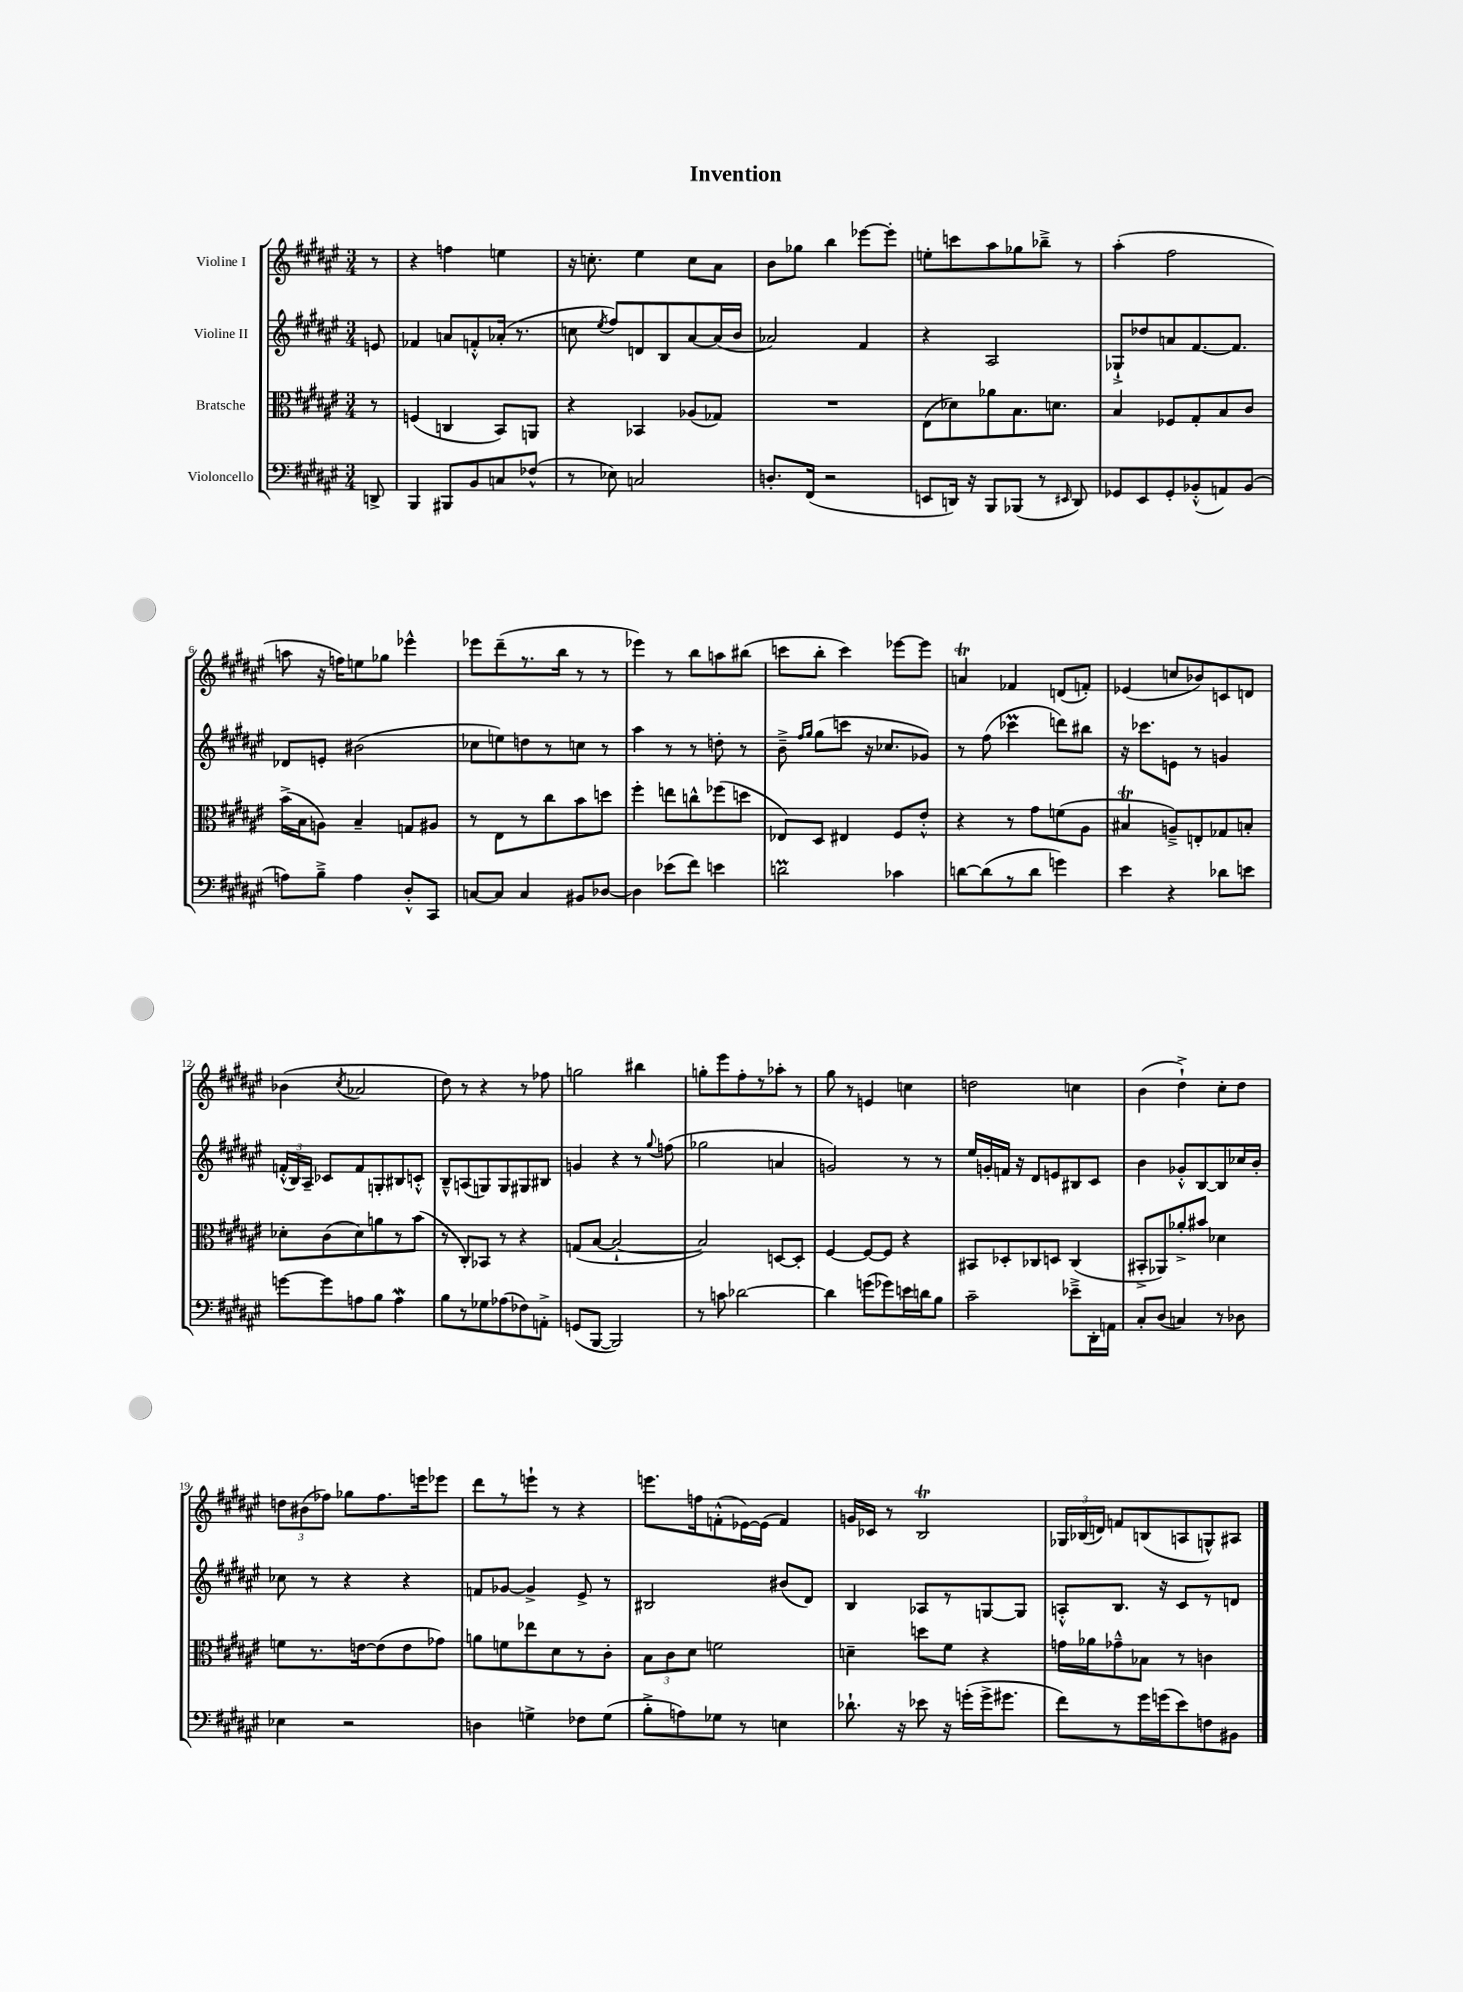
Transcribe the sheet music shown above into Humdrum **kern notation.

**kern	**kern	**kern	**kern
*staff4	*staff3	*staff2	*staff1
*clefF4	*clefC3	*clefG2	*clefG2
*k[f#c#g#d#a#e#]	*k[f#c#g#d#a#e#]	*k[f#c#g#d#a#e#]	*k[f#c#g#d#a#e#]
*M3/4	*M3/4	*M3/4	*M3/4
8DD^/	8r	8e/	8r
=	=	=	=
4BBB/	(4F/	4f-/	4r
8BBB#/L	4C/	8a/L	4ff\
8BB/	.	8f'^^/	.
8C/	8BB/L)	(16a-'/Jk	4ee\
.	.	8.r	.
(8F-^^/J	8AA/J	.	.
=	=	=	=
8r	4r	8cc\	16r
.	.	.	8.cc'\
.	.	8qee#/	.
8E-\)	.	8ff#/L)	.
2C/	4BB-/	8d/	4ee#\
.	.	8B/	.
.	(8A-/L	[8a#/	8cc\L
.	8G-/J)	(16a#/]L	8a#\J
.	.	16b/JJ	.
=	=	=	=
8.D'/L	2.r	2a-/)	8b\L
.	.	.	8gg-\J
(16FF#/Jk	.	.	.
2r	.	.	4bb\
.	.	4f#/	[8eee-\L
.	.	.	8eee-'\]J
=	=	=	=
8EE/L	(8E#\L	4r	8ee'\L
16DD/Jk)	8d-\)	.	8ccc\
16r	.	.	.
8BBB/L	8a-\	2A#/	8aa#\
(8BBB-/J	8.B\	.	8gg-\
8r	.	.	8bb-~^\J
.	8.d\J	.	.
16qqEE#/	.	.	.
8DD/)	.	.	8r
=	=	=	=
8GG-/L	4B/	8G-`^/L	(4aa#'\
8EE#/	.	8dd-/	.
8GG-'/	8F-/L	8a/	2ff#\
(8BB-'^^/	8G#'/	[8.f#/	.
8AA/)	8B/	.	.
.	.	8.f#/]J	.
(8BB-/J	8c#/J	.	.
=	=	=	=
8A\L)	(16b^\LL	8d-/L	8aa\
.	16B\J	.	.
8B~^\J	8A\J)	8e'/J	16r
.	.	.	16ff\LK)
4A\	4B~/	(2b#\	8ee\
.	.	.	8gg-\J
8D#'^^/L	8G/L	.	4eee-^^\
8CC#/J	8A#/J	.	.
=	=	=	=
[8C/L	8r	8cc-\L	8eee-\L
8C/]J	8E#\L	8ee\)	(8ddd#~\
4C/	8r	8dd\	8.r
.	8cc#\	8r	.
.	.	.	16bb\Jk
8BB#/L	8b\	8cc\J	8r
[8D-/J	8dd\J	8r	8r
=	=	=	=
4D-\]	4ff#'\	4aa#\	4eee-\)
(8e-\L	8ee\L	8r	8r
8f#\J)	8cc^^\	8r	8bb\L
4e\	(8ff-\	8dd'\	8aa\
.	8dd\J	8r	(8bb#\J
=	=	=	=
2d\	8E-/L)	8b~^\	8ccc\L
.	.	16qqff#/LL	.
.	.	16qqgg#/JJ	.
.	8D#/J	(8gg#\L	8bb'\J
.	4E#/	8ccc\J	4ccc\)
.	.	16r	.
.	.	8.cc-/L	.
4c-\	8F#/L	.	[8eee-\L
.	8e#'^^/J	8g-/J)	8eee-\]J
=	=	=	=
[8d\L	4r	8r	4a/
(8d\]	.	(8ff#\	.
8r	8r	4ccc-\	4f-/
8d\J	8g#\L	.	.
4g\)	(8f\	8ddd\L)	(8d/L
.	8A#\J	8bb#\J	8f'/J)
=	=	=	=
4e#\	4B#/	16r	(4e-/
.	.	8.ccc-\L	.
4r	8A~^/L)	8e\J	8cc/L
.	8E'/	8r	8b-/)
8d-\L	8G-/	4g/	8c/
8e\J	8B'/J	.	8d/J
=	=	=	=
[8g\L	8d-'\L	(24f'^^/LL	(4b-\
.	.	24B/)	.
.	.	24A#~/JJ	.
8g\]	(8c#\	8c-/L	.
.	.	.	8qcc#/
8A\	8d-\)	8f/	2a-/
8B\J	8a\	8G'/	.
4A\	8r	8B#/	.
.	(8b\J	8c'^^/J	.
=	=	=	=
8B\L	8r	8B~^^/L	8dd#\)
8r	8C#'/L)	(8A/	8r
8G-\	8BB-/J	8G/)	4r
(8A-\	8r	8G/	.
8F-\)	4r	8G#/	8r
8AA'^\J	.	8B#/J	8ff-\
=	=	=	=
(8GG/L	(8G/L	4g/	2gg\
[8BBB/J	[8B/J	.	.
2BBB/])	2B`/_	4r	.
.	.	8r	4bb#\
.	.	8qqgg#/	.
.	.	(8ff\	.
=	=	=	=
8r	2B/])	2gg-\	8gg'\L
8c\	.	.	8eee#\
[2d-\	.	.	8ff#'\
.	.	.	8r
.	[8D/L	4a/	8aa-'\J
.	8D'/]J	.	8r
=	=	=	=
4d-\]	[4F#/	2g/)	8gg#\
.	.	.	8r
(8g\L	8F#/_L	.	4e/
8g-\)	8F#/]J	.	.
16e\L	4r	8r	4cc\
16d\J	.	.	.
8B\J	.	8r	.
=	=	=	=
2c#~\	8BB#/L	16ee#/LL	2dd\
.	.	16g'/	.
.	8D-'/	16f/JJ	.
.	.	16r	.
.	8C-/	8d#/L	.
.	8D/J	8e/	.
8e-~^\L	(4C-/	8B#/	4cc\
16DD#'\L	.	8c#/J	.
16AA\JJ	.	.	.
=	=	=	=
8C#'/L	8BB#'^/L	4b\	(4b\
(8D#/J	8AA-/)	.	.
4C/)	8a-'^/	8g-'^^/L	4dd#`^\)
.	8b#/J	[8B/	.
8r	4d-\	8B/]	8cc#'\L
8D-\	.	16cc-/L	8dd#\J
.	.	16b'/JJ	.
=	=	=	=
4E-\	8f\L	8cc-\	12dd\L
.	.	.	(12b#\
.	8.r	8r	.
.	.	.	12ff-\J)
2r	.	4r	8gg-\L
.	[16e\k	.	.
.	(8e\]	.	8.ff-\
.	8e\	4r	.
.	.	.	16eee\k
.	8g-\J)	.	8eee-\J
=	=	=	=
4D\	8a\L	8f/L	8ddd#\L
.	8f\	[8g-/J	8r
4G^\	8ee-\	4g-^/]	8eee`\J
.	8d#\	.	8r
8F-\L	8r	8e#^/	4r
(8G\J	8c#'\J	8r	.
=	=	=	=
8B'^\L	12B\L	2B#/	8.eee\L
.	12c#\	.	.
8A\)	.	.	.
.	12d#\J	.	.
.	.	.	16ff\k
8G-\J	2f\	.	(8f'^^\
8r	.	.	[16e-\L)
.	.	.	(16e-\]JJ
4E\	.	(8b#/L	4f/)
.	.	8d#/J)	.
=	=	=	=
8.d-`\	4d~\	4B/	16g/LL
.	.	.	16c-/JJ
.	.	.	8r
16r	.	.	.
8e-\	8dd\L	8A-/L	2B/
16r	8f#\J	8r	.
(16g'\LL	.	.	.
16g^\J	4r	[8G/	.
8.g#\J	.	.	.
.	.	8G/]J	.
=	=	=	=
8f#\L)	16g\LL	8A'^^/L	24G-/LL
.	.	.	(24B-/
.	16a-\J	.	.
.	.	.	24d/JJ)
8r	8g-~^^\	8.B/J	8f/L
16g#\L	8B-\J	.	(8B/
(16g\J	.	16r	.
8e#\)	8r	8c#/L	8A/
8F\	4c\	8r	8G^^/)
8BB#\J	.	8d/J	8A#/J
==	==	==	==
*-	*-	*-	*-
